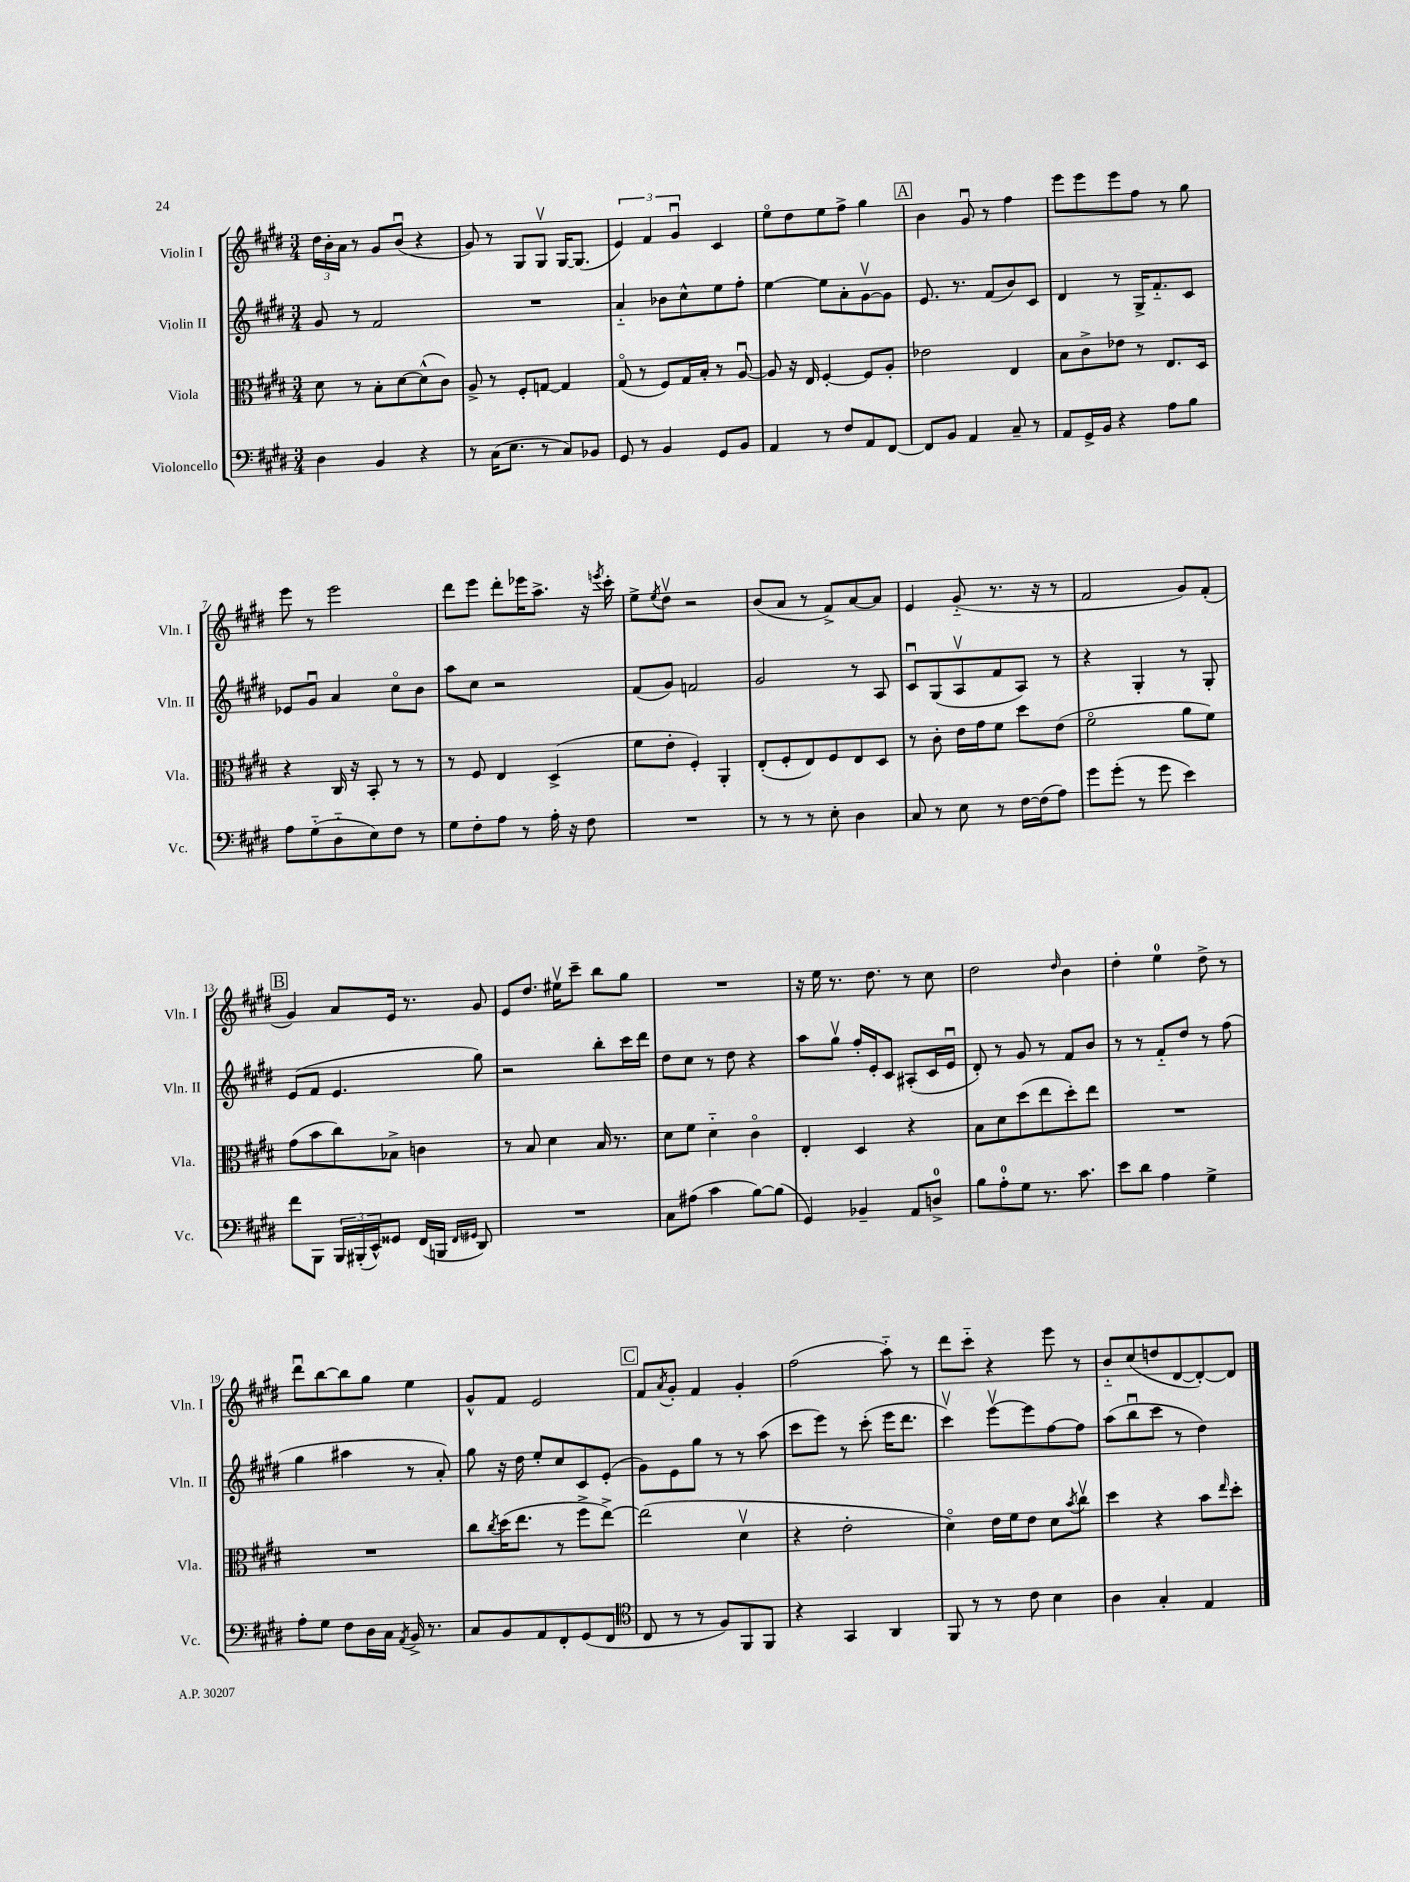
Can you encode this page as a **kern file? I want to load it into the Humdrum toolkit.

**kern	**kern	**kern	**kern
*part4	*part3	*part2	*part1
*staff4	*staff3	*staff2	*staff1
*I"Violoncello	*I"Viola	*I"Violin II	*I"Violin I
*I'Vc.	*I'Vla.	*I'Vln. II	*I'Vln. I
*clefF4	*clefC3	*clefG2	*clefG2
*k[f#c#g#d#]	*k[f#c#g#d#]	*k[f#c#g#d#]	*k[f#c#g#d#]
*M3/4	*M3/4	*M3/4	*M3/4
=1	=1	=1	=1
4D#\	8d#\	8g#/	24dd#\LL
.	.	.	24b'\
.	.	.	24a\JJ
.	8r	8r	8r
4BB/	8B'\L	2f#/	8g#/L
.	[8d#\	.	(8bu/J
4r	(8d#^^\]	.	4r
.	8c#\J)	.	.
=2	=2	=2	=2
8r	8A^/	2.r	8g#/)
(16C#\KL	8r	.	8r
8.E\J	.	.	.
.	8F#'/L	.	8G#/L
8r	[8Gn/J	.	8G#v/J
8C#/L)	4G/]	.	[16G#/KL
.	.	.	(8.G#/J]
8BB-X/J	.	.	.
=3	=3	=3	=3
8GG#/	(8G#/	4a/	6e/)
8r	8r	.	.
.	.	.	6f#/
4BB/	8F#/L)	8b-X\L	.
.	.	.	6g#u/
.	16G#/L	8cc#^^\	.
.	16B'/JJ	.	.
8GG#/L	8r	8ee\	4c#/
8BB/J	[8Au/	8ff#'\J	.
=4	=4	=4	=4
4AA/	8A/]	[4ee\	8ee\L
.	16r	.	8dd#\
.	16E/	.	.
8r	[4F#'/	8ee\L]	8ee\
8F#/L	.	8a'\	8ff#^\J
8AA/	8F#/L]	[8g#v\	4gg#\
[8FF#/J	8A'/J	8g#\J]	.
!!LO:REH:place=s1:t=A
=5	=5	=5	=5
8FF#/L]	2e-X\	8.e/	4b\
8BB/J	.	.	.
.	.	8.r	.
4AA/	.	.	8g#u/
.	.	(8f#/L	8r
8C#~/	4E/	8b/)	4ff#\
8r	.	8c#/J	.
=6	=6	=6	=6
8AA/L	8B\L	4d#/	8eee\L
16GG#^/L	8c#^\	.	8eee\
16BB/JJ	.	.	.
4r	8e-X\J	8r	8eee\
.	8r	16G#^/KL	8ff#\J
.	.	8.f#/	.
8A\L	8.E/L	.	8r
8B\J	.	8c#/J	8gg#\
.	16D#/Jk	.	.
!!LO:LB:g=z
=7	=7	=7	=7
8A\L	4r	8e-X/L	8eee\
(8G#\	.	8g#u/J	8r
8D#\	16C#/	4a/	2eee\
.	16r	.	.
8E\)	8BB'/	.	.
8F#\J	8r	8cc#\L	.
8r	8r	8b\J	.
=8	=8	=8	=8
8G#\L	8r	8aa\L	8ddd#\L
8F#'\	8F#/	8cc#\J	8eee\J
8A\J	4E/	2r	8ddd#'\L
8r	.	.	16eee-X\K
.	.	.	8.aa^\J
16A'\	(4D#^/	.	.
16r	.	.	.
8F#\	.	.	16r
.	.	.	8qeeen/
.	.	.	16ccc#'\
=9	=9	=9	=9
2.r	8f#\L	(8f#/L	8ee^\L
.	.	.	8qee/
.	8e'\J	8g#/J)	8dd#v\J
.	4F#'/)	2fn/	2r
.	4AA'/	.	.
=10	=10	=10	=10
8r	(8E'/L	2g#/	(8b/L
8r	8F#'/	.	8a/J
8r	8E/)	.	8r
8E'\	8F#/	.	8f#^/L)
4D#\	8E/	8r	[8a/
.	8D#/J	8A/	8a/J]
=11	=11	=11	=11
8C#/	8r	8c#u/L	4e/
8r	8c#'\	(8G#/	.
8E\	16e\LL	8Av/	(8g#/
.	16g#\J	.	.
8r	8f#\J	8f#/	8.r
[16F#\LL	8dd#\L	8A/J)	.
(16F#\J]	.	.	16r
8A\J)	(8e\J	8r	8r
=12	=12	=12	=12
8g#\L	2f#\	4r	2f#/
(8g#'\J	.	.	.
8r	.	4G#'/	.
8g#\	.	.	.
4e\)	8a\L	8r	8g#/L)
.	8f#\J)	8G#'/	(8f#'/J
!!LO:LB:g=z
!!LO:REH:place=s1:t=B
=13	=13	=13	=13
8f#\L	(8g#\L	(8e/L	4g#/)
8BBB\J	8b\	8f#/J	.
24BBB/LL	8cc#\)	4.e/	8a/L
(24BBB#X'/	.	.	.
24EE^^/J)	.	.	.
8GG##X/J	8B-X^\J	.	16e/Jk
.	.	.	8.r
(16FF#/LL	4cn\	.	.
16BBBn/JJ	.	.	.
16qqFF#/LL	.	.	.
16qqGG#X/JJ	.	.	.
8DD#/)	.	8gg#\)	8g#/
=14	=14	=14	=14
2.r	8r	2r	8e/L
.	8B/	.	8.dd#/J
.	4d#\	.	.
.	.	.	16ee#Xv\KL
.	.	.	8ccc#~\J
.	16B/	8bb'\L	8bb\L
.	8.r	.	.
.	.	16ccc#\L	8gg#\J
.	.	16ddd#\JJ	.
=15	=15	=15	=15
8C#\L	8d#\L	8dd#\L	2.r
(8A#X\J	8f#\J	8cc#\J	.
4c#\	4d#\	8r	.
.	.	8dd#\	.
[8B\L)	4c#\	4r	.
(8B\J]	.	.	.
=16	=16	=16	=16
4GG#/)	4E'/	8aa\L	16r
.	.	.	16ee\
.	.	8gg#v\J	8.r
4BB-X~/	4D#/	16ff#'/LL	.
.	.	16e'/J	8.dd#\
.	.	8c#/J	.
8AA/L	4r	(8A#X'/L	8r
8Dn^/J	.	16c#/L	8cc#\
.	.	16eu/JJ	.
=17	=17	=17	=17
8B\L	8B\L	8d#'/)	2dd#\
8A'\	8d#\	8r	.
8G#\J	(8dd#\	8g#/	.
8.r	8ee\	8r	.
.	.	.	16qqdd#/
.	8dd#'\)	8f#/L	4b\
8.c#\	.	.	.
.	8ee\J	8b/J	.
=18	=18	=18	=18
8e\L	2.r	8r	4dd#'\
8d#\J	.	8r	.
4A\	.	8f#/L	4ee\
.	.	8dd#/J	.
4G#^\	.	8r	8dd#^\
.	.	(8ff#\	8r
!!LO:LB:g=z
=19	=19	=19	=19
8A'\L	2.r	4gg#\	8ddd#u\L
8G#\J	.	.	[8bb\
8F#\L	.	4aa#X\	8bb\]
16D#\L	.	.	8gg#\J
16C#\JJ	.	.	.
8qAA/	.	.	.
16BB^/	.	8r	4ee\
8.r	.	.	.
.	.	8a'/)	.
=20	=20	=20	=20
8C#/L	8cc#\L	8gg#\	8g#^^/L
.	8qcc#/	.	.
8BB/	(16dd#\K	16r	8f#/J
.	8.ee\J	16dd#\	.
8AA/	.	8ee'/L	2e/
8FF#'/	8r	8cc#/	.
(8GG#/	8ff#^\L	8c#/	.
8FF#/J	[8ee^\J)	(8e'/J	.
!!LO:REH:place=s1:t=C
=21	=21	=21	=21
*clefC4	*	*	*
8C#/	(2ee\]	8g#\L)	8f#/L
.	.	.	8qa/
8r	.	8e\	8g#'/J
8r	.	8gg#\J	4f#/
8F#/L)	.	8r	.
8FF#/	4d#v\	8r	4g#'/
8FF#/J	.	(8aa\	.
=22	=22	=22	=22
4r	4r	8ccc#\L	(2ff#\
.	.	8eee\J)	.
4GG#/	2e'\	8r	.
.	.	(8ccc#'\	.
4AA/	.	16eee\KL	8aa\)
.	.	8.ddd#\J	.
.	.	.	8r
=23	=23	=23	=23
8FF#/	4d#\)	4ccc#v\)	8ddd#\L
8r	.	.	8ccc#\J
8r	16e\LL	[8eeev\L	4r
.	16f#\J	.	.
8c#\	8e\J	8eee\]	.
4B\	8d#\L	[8ff#\	8eee\
.	8qb/	.	.
.	8cc#v\J	8ff#\J]	8r
=24	=24	=24	=24
4A\	4dd#\	(8aa\L	8b/L
.	.	8bbu\	(8cc#/
4G#'/	4r	8ccc#\J	8ddn/
.	.	8r	[8d#/
4E/	8b\L	4dd#\)	8d#'/_)
.	16qqee/	.	.
.	8dd#'\J	.	8d#/J]
==	==	==	==
*-	*-	*-	*-
